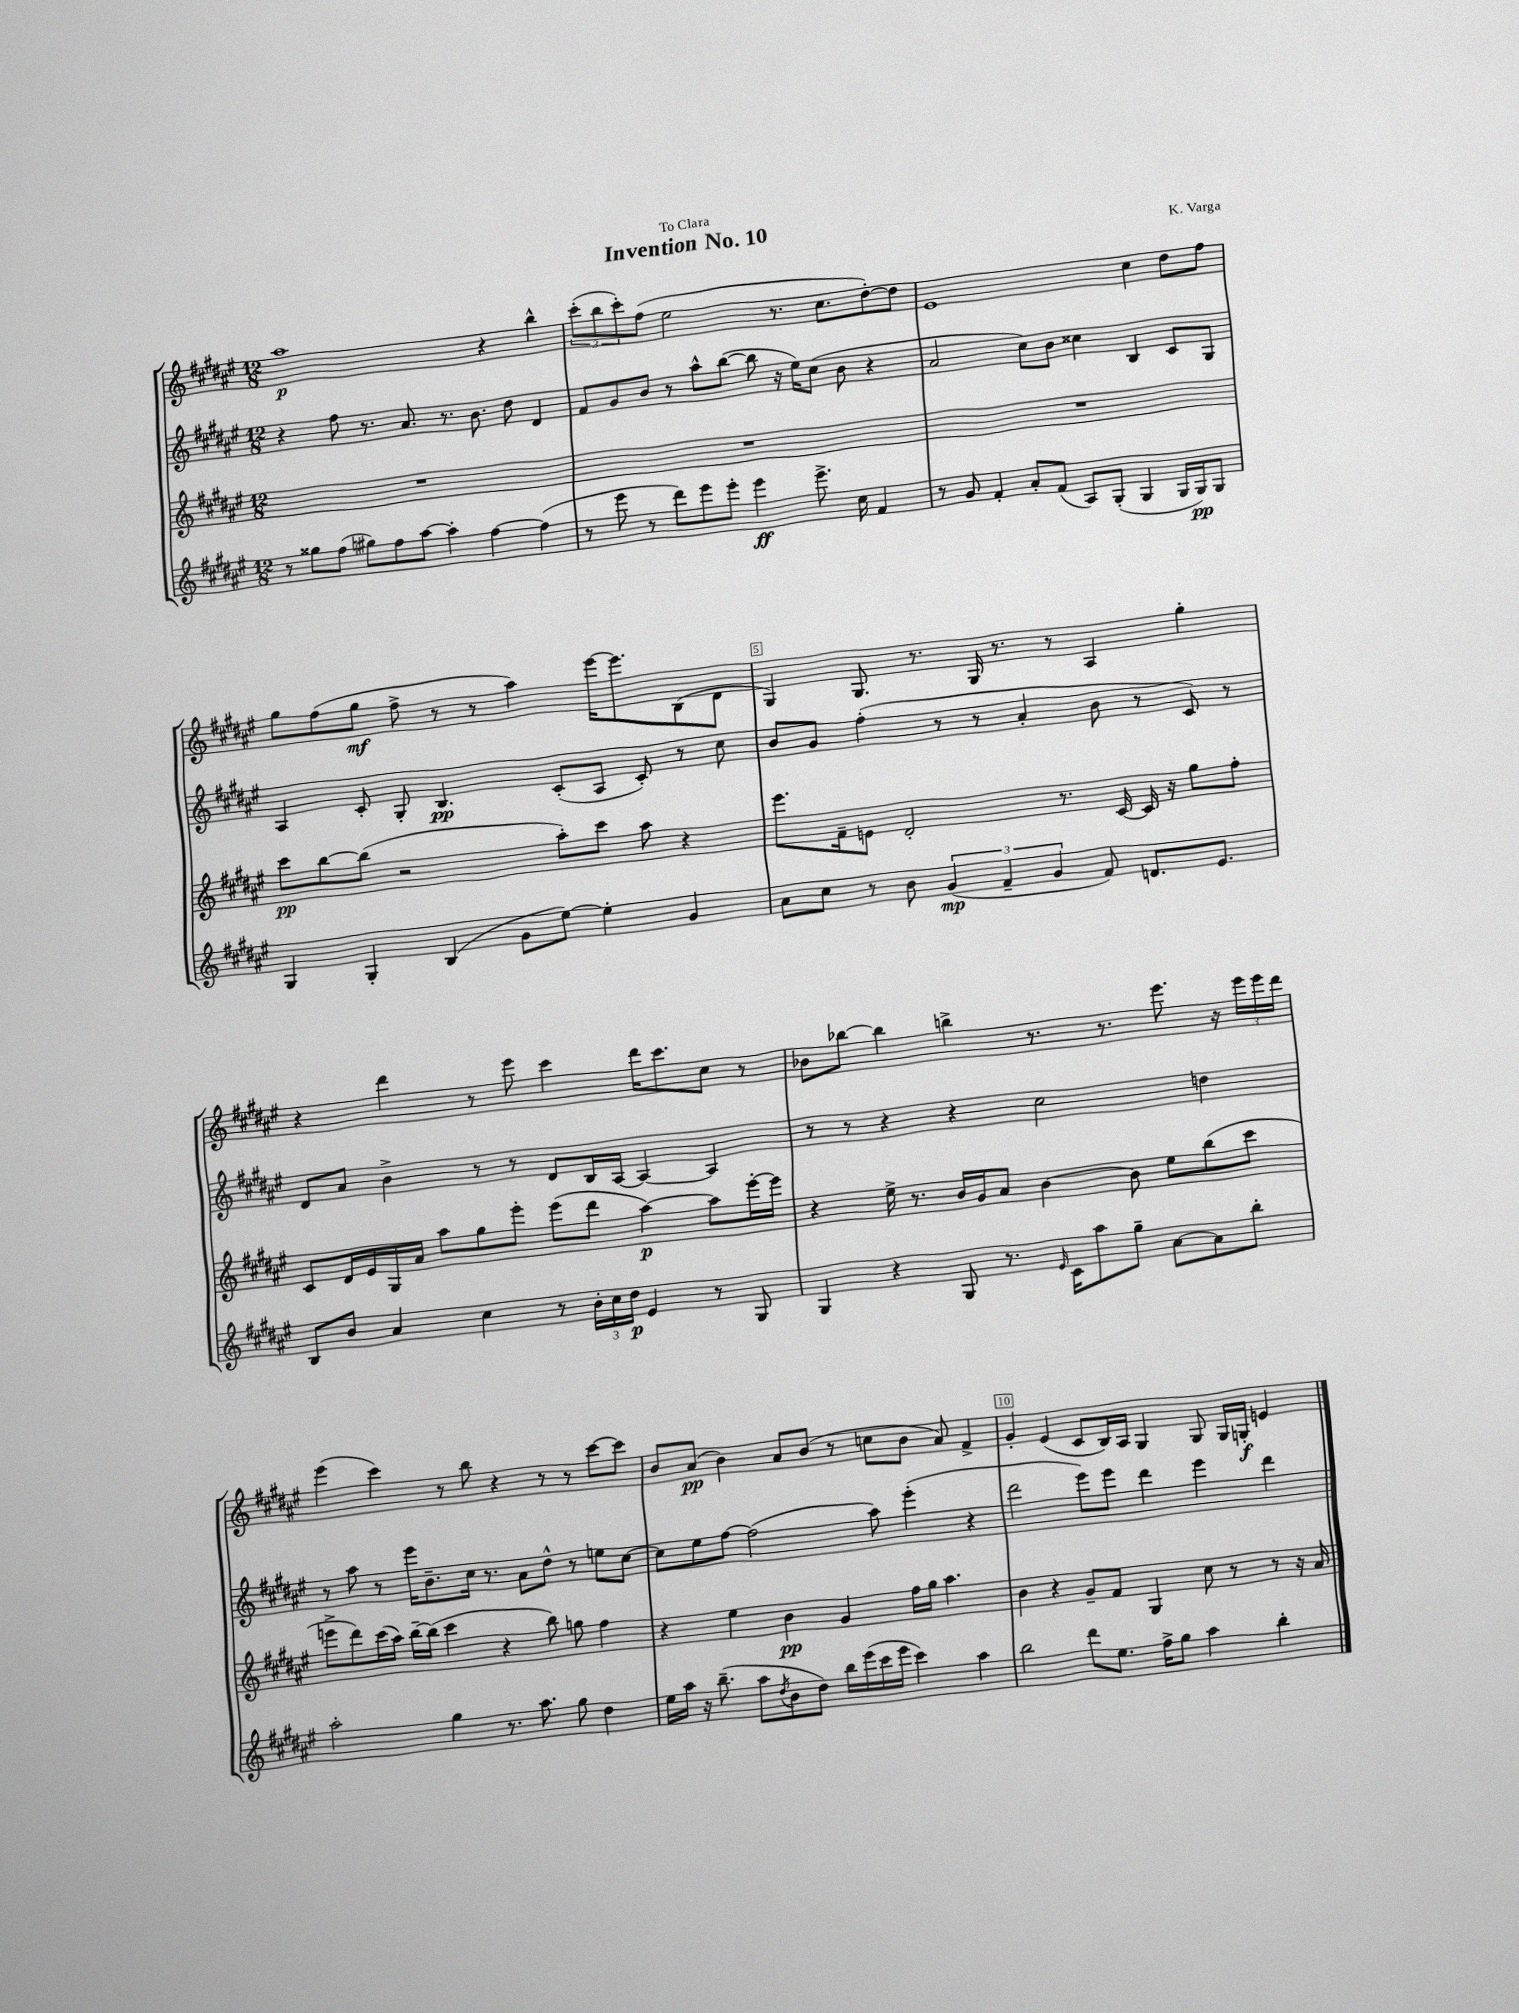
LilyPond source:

\header { title = "Invention No. 10" composer = "K. Varga" dedication = "To Clara" }
<<
\new StaffGroup <<
\new Staff = "s0" {
    \clef treble \key fis \major \numericTimeSignature \time 12/8
    ais''1\p r4 b''4-^ |
    \tuplet 3/2 { cis'''8-.( b''8 cis'''8-.) } fis''8( eis''2 r8. cis''8. dis''8~-.) dis''8 |
    eis'1 cis''4 dis''8 fis''8 |
    gis''8 fis''8( gis''8\mf fis''8-> r8 r8 ais''4) eis'''16~ eis'''8. b8( dis'8 |
    gis4) gis8. r8. gis16 r8. r8 ais4 gis''4-. |
    r4 dis'''4 r8 eis'''8 cis'''4 dis'''16 cis'''8. cis''8 r8 |
    bes'8 bes''8~ bes''4 b''4-> r8. r8. eis'''8. r16 \tuplet 3/2 { eis'''16 eis'''16 dis'''16 } |
    eis'''4( cis'''4) r8 b''8 r4 r8 r8 cis'''8~ cis'''8 |
    b'8 ais'8\pp( b'4) ais'8 b'8( r8 c''8 b'8 ais'8) fis'4-> |
    gis'4-. eis'4( cis'8 b16) ais16 gis4 gis8 gis16 g16-.\f e'4 \bar "|." |
}
\new Staff = "s1" {
    \clef treble \key fis \major \numericTimeSignature \time 12/8
    r4 fis''8 r8. ais'8. r8. b'8. dis''8 dis'4 |
    fis'8 gis'8 b'8 r8 ais''8-^ b''8~( b''8 r16 eis''16) cis''8( b'8 r4 |
    ais'2 cis''8) b'8 cisis''4 b4 cis'8 gis8 |
    ais4 cis'8-. gis8-. b4.\pp cis'8-.( ais8 cis'8-.) r8 cis''8 |
    b'8 gis'8 fis''4-.( r8 r8 ais'4-. b'8 r8 cis'8) r8 |
    dis'8 ais'8 b'4-> r8 r8 dis'8 b16 ais16~ ais4~ ais4 |
    r8 r8 r4 r4 cis''2 d''4 |
    r8 ais''8 r8 eis'''16 b'8.-- cis''16 r8. ais'8 dis''8-^ r8 e''8 cis''8~ |
    cis''8 eis''8 fis''8~ fis''2( ais''8) eis'''4-.( r4 |
    dis'''2 eis'''8) eis'''8 dis'''4 eis'''4 dis'''4 \bar "|." |
}
\new Staff = "s2" {
    \clef treble \key fis \major \numericTimeSignature \time 12/8
    R1. |
    R1. |
    R1. |
    cis'''8\pp b''8~ b''8( r2 ais''8-.) cis'''8 ais''8 r4 |
    eis'''8. fis'16-- e'8 dis'2-. r8. cis'16~ cis'16 r16 gis''8 fis''8-. |
    cis'8 dis'16 eis'16 gis16 ais'16 ais''8 gis''8 eis'''8-. eis'''8( dis'''8 ais''4~\p) ais''8 eis'''16~-. eis'''16 |
    r4 eis''16-> r8. b'16 gis'16 ais'8 b'4~ b'8 eis''8 b''8( cis'''8 |
    e'''8-> dis'''8) cis'''16( ais''16) b''16~-- b''16( cis'''4 r4 b''8) g''8 fis''4 |
    r4 eis''4 b'4\pp gis'4 fis''16 gis''16 ais''4. |
    b'4 r4 gis'8-- fis'8 gis4 cis''8 r8 r8 r16 ais'16 \bar "|." |
}
\new Staff = "s3" {
    \clef treble \key fis \major \numericTimeSignature \time 12/8
    r8 gisis''8 fis''8( gis''8) fis''8 ais''8~ ais''4-. fis''4~ fis''4( |
    r8 eis'''8 r8 dis'''8) eis'''8 eis'''8-. eis'''4\ff eis'''8.-> cis''16 fis'4 |
    r8 gis'8 fis'4-. ais'8-. fis'8( ais8) gis8-.( gis4 gis16 gis16\pp) gis8 |
    gis4 gis4-. b4( gis'8 eis''8~) eis''4-. gis'4 |
    ais'8 cis''8 r8 b'8 \tuplet 3/2 { gis'4\mp( fis'4-- gis'4 } fis'8) d'8. eis'8. |
    b8 b'8 ais'4 cis''4 r8 \tuplet 3/2 { b'16-. cis''16 dis''16\p } eis'4 r8 gis8 |
    gis4 r4 gis8 r8. \grace { eis'16 } cis'16 ais''8 gis''8-- ais'8~ ais'8 b''8-. |
    ais''2-. gis''4 r8. ais''8. gis''8 dis''4 |
    eis''16 ais''16 r16 b''8.--( ais''8 \acciaccatura { dis''8 } b'8 dis''8) b''16 eis'''16( cis'''16 eis'''16 cis'''4) ais''4 |
    b''2 dis'''8 eis''8. fis''16-> gis''8 ais''4 b''4-. \bar "|." |
}
>>
>>
\layout { \context { \Score \override BarNumber.break-visibility = ##(#f #t #t) barNumberVisibility = #(every-nth-bar-number-visible 5) \override BarNumber.stencil = #(make-stencil-boxer 0.1 0.3 ly:text-interface::print) } }
